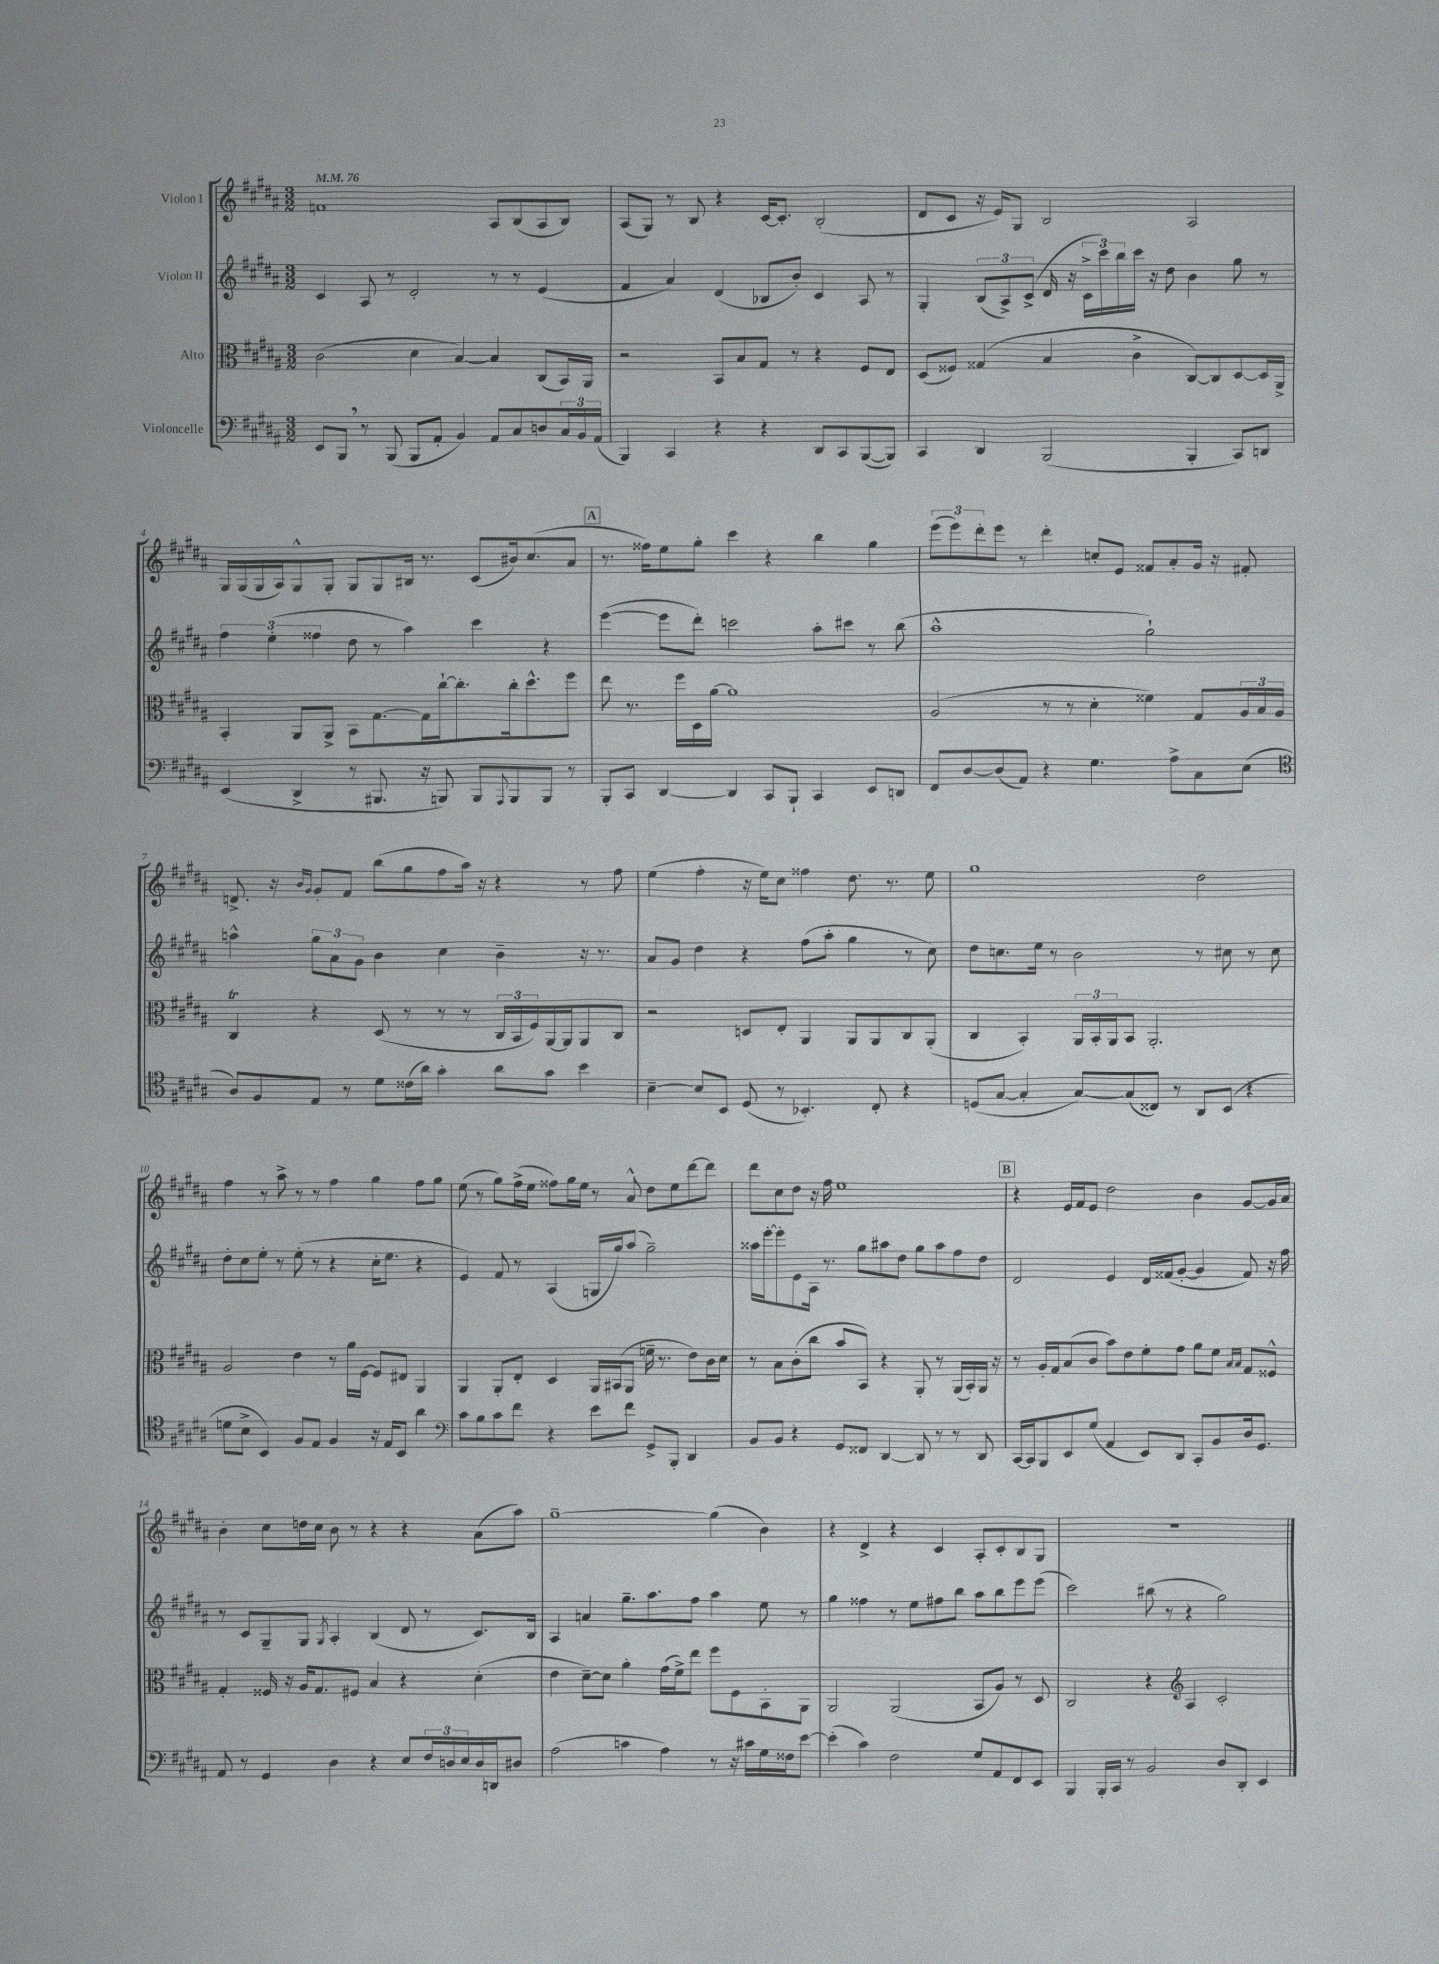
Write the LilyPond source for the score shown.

<<
\new StaffGroup <<
\new Staff = "s0" \with { instrumentName = "Violon I" } {
    \clef treble \key b \major \numericTimeSignature \time 3/2 \tempo 4 = 76
    f'1 ais8 b8( ais8 b8) |
    ais8( gis8) r8 b8 r4 cis'16~ cis'8.-. b2-.( |
    dis'8 cis'8 r16 e'16) gis8 b2 ais2 |
    gis16 gis16( gis16 ais16) gis8-^ gis8-. gis8 gis8 bis16 r8. cis'8( bis'16) cis''8.( ais'8 |
    \mark \markup { \box "A" } r8. fisis''16) e''8 gis''8-. cis'''4 r4 b''4 gis''4 |
    \tuplet 3/2 { e'''8( e'''8) dis'''8-. } e'''8 r8 dis'''4-. c''8-. e'8 fisis'8 ais'8-. gis'16 r16 fis'8-. |
    d'8.-> r16 \grace { b'16 gis'16 } gis'8-. fis'8 b''8( gis''8 fis''8 ais''16) r16 r4 r8 fis''8 |
    e''4( fis''4-. r16 e''16) cis''8 fisis''4 dis''8. r8. e''8 |
    gis''1 dis''2 |
    fis''4 r8 ais''8-> r8 r8 fis''4 gis''4 fis''8 gis''8 |
    e''8( r8 gis''8) fis''16->( e''16 fisis''8) gis''16 e''16 r8 ais'8-^ dis''8 e''8 dis'''8~ dis'''8 |
    dis'''8 cis''8 dis''8 r16 fis''16 e''1 |
    \mark \markup { \box "B" } r4 e'16 fis'16 e'8 dis''2 b'4 gis'8~ gis'16 ais'16 |
    b'4-. cis''8 d''16 cis''16 b'8 r8 r4 r4 ais'8( ais''8) |
    gis''1~-- gis''4( b'4) |
    r4 dis'4-> r4 cis'4 ais8-. cis'8-. b8 gis8 |
    r1. \bar "|." |
}
\new Staff = "s1" \with { instrumentName = "Violon II" } {
    \clef treble \key b \major \numericTimeSignature \time 3/2
    cis'4 ais8 r8 dis'2-. r8 r8 e'4( |
    fis'4 ais'4) dis'4( bes8 b'8-.) cis'4 ais8 r8 |
    gis4-. \tuplet 3/2 { b8( ais8->) cis'8->( } dis'16 r16 \tuplet 3/2 { cis'16-> cis'''16) b''16 } cis'''16 r16 dis''8 b'4 gis''8 r8 |
    \tuplet 3/2 { fis''4 e''4-.( fisis''4 } dis''8 r8 ais''4) cis'''4 r4 |
    \mark \markup { \box "A" } e'''4~( e'''8 dis'''8-.) c'''2 ais''8-. cis'''8 r8 b''8( |
    ais''1-^ gis''2-!) |
    a''4-^ \tuplet 3/2 { gis''8 ais'8 gis'8 } b'4 cis''4 b'4-- r16 r8. |
    ais'8 gis'8 dis''4 r4 fis''8( ais''8-. gis''4 r8 cis''8) |
    dis''8 c''8. e''16 r8 b'2 r8 cis''8 r8 cis''8 |
    dis''8-. cis''8 e''8-. r8 e''8-.( r8 r4 cis''16-. e''8. r4 |
    e'4) fis'8 r8 ais4( g16 gis''16) ais''8( gis''2--) |
    aisis''16 e'''16~-. e'''8-. e'8 ais16 r8. gis''8 ais''8 dis''8 gis''8 ais''8 fis''8 dis''8 |
    \mark \markup { \box "B" } dis'2 e'4 dis'16 fisis'16( gis'8~-. gis'4 fisis'8) r16 fis''16 |
    r8 cis'8 gis8-- gis8 \acciaccatura { gis8 } ais4-. b4( dis'8 r8 cis'8.) b16 |
    ais4 a'4 gis''8.-- ais''8. fis''8 ais''4 e''8 r8 |
    gis''4 fisis''4 r8 e''8 fis''8 b''8 ais''8 b''8 e'''8 e'''8( |
    cis'''2) bis''8( r8 r4 gis''2) \bar "|." |
}
\new Staff = "s2" \with { instrumentName = "Alto" } {
    \clef alto \key b \major \numericTimeSignature \time 3/2
    cis'2( dis'4 b4~) b4 cis8( b,16) ais,16 |
    r2 b,8 b8 gis8 r8 r4 fis8 e8 |
    dis8( fisis8) gisis4( b4 cis'4-> cis8~) cis8 dis8~ dis16 ais,16-> |
    b,4-. ais,8 ais,8-> b,8 gis8.~ gis16 cis''16~-! cis''8.-. cis''16-. dis''8.-^ fis''8 |
    \mark \markup { \box "A" } e''8 r8. fis''16 dis16 ais'16~ ais'1 |
    ais2( r8 r8 dis'4-. fisis'4) gis8 \tuplet 3/2 { ais16 b16 ais16 } |
    cis4\trill r4 dis8( r8 r8 r8 \tuplet 3/2 { cis16 b,16 fis16) } ais,16~ ais,16 ais,8 cis8 |
    r2 d8 e8-. ais,4 ais,8 ais,8 cis8 ais,8-.( |
    cis4 b,4-.) \tuplet 3/2 { ais,16 b,16-. ais,16 } b,8 ais,2.-. |
    ais2 e'4 r8 ais'16 fis16~ fis8 eis8 ais,4 |
    ais,4 ais,8-. e8-. dis4 ais,16 bis,16( ais,8 f'16-- r8. e'8) cis'16 dis'16 |
    r8 b8 cis'8-.( cis''8 b'8 b,8) r4 ais,8-. r8 ais,16( b,16-.) ais,16 r16 |
    \mark \markup { \box "B" } r8 ais16-. gis16 b8( cis'8 b'8) e'8 fis'8-. gis'8 ais'8 fis'8 \grace { b16 b16 } gis8 fisis8-^ |
    gis4-. fisis16 r16 ais16 gis8. fis8 b4 r4 dis'4-.( |
    e'4 dis'8~--) dis'8 ais'4-. gis'16( fis'16->) e''8 fis''8 fis8 b,8-. ais,8 |
    ais,2 ais,2( b,8 ais8) r8 dis8 |
    cis2 r4 \clef treble ais4 cis'2-. \bar "|." |
}
\new Staff = "s3" \with { instrumentName = "Violoncelle" } {
    \clef bass \key b \major \numericTimeSignature \time 3/2
    e,8 b,,8 \breathe r8 b,,8( b,,8 ais,8-. b,4) ais,8 cis8 d8 \tuplet 3/2 { cis16 b,16 ais,16( } |
    b,,4) cis,4 r4 r4 dis,8 cis,8 b,,8~( b,,8) |
    cis,4 dis,4 b,,2( b,,4-. cis,8) d,8 |
    e,4( dis,4-> r8 bis,,8. r16 b,,8) b,,8 \appoggiatura { ais,,8 } b,,8 b,,8 r8 |
    \mark \markup { \box "A" } b,,8-. cis,8 dis,4~ dis,4 cis,8 b,,8-! cis,4 e,8 d,8 |
    fis,8 dis8~ dis8( ais,8) r4 gis4. ais8-> cis8 e8( |
    \clef tenor ais8) fis8 e8 r8 dis'8 cisis'16( ais'16) gis'4-. ais'8 gis'8 b'4 |
    b4~-- b8 b,8 dis8( r8 bes,4.-.) cis8-. r4 |
    d8( gis8~ gis4-. gis8~) gis8( cisis8) r8 ais,8 b,8( r4 |
    d'8 b8-> b,4) fis8 e8 fis4 r16 e16 b,8 ais'4 |
    \clef bass cis'8 b8 cis'8 fis'8 r4 e'8 fis'8 gis,8-> b,,8-. dis,4 |
    b,8 b,8 r4 gis,8 fisis,8 dis,4~ dis,8 r8 r8 dis,8 |
    \mark \markup { \box "B" } cis,16~ cis,16 b,,8 e,8 gis8( ais,4 e,8) dis,8 cis,8-. b,8 dis16 gis,8. |
    ais,8 r8 gis,4 dis4 r4 e8 \tuplet 3/2 { fis16 d16 e16 } d16 d,16 dis8 |
    ais2( c'4 ais4) r8 r16 cis'16 gis16 fisis16 e'8~ |
    e'4-.( cis'4) fis2 gis8 ais,8 fis,8 e,8 |
    b,,4 b,,16-. cis,16 r8 b,2 dis8 dis,8-. e,4 \bar "|." |
}
>>
>>
